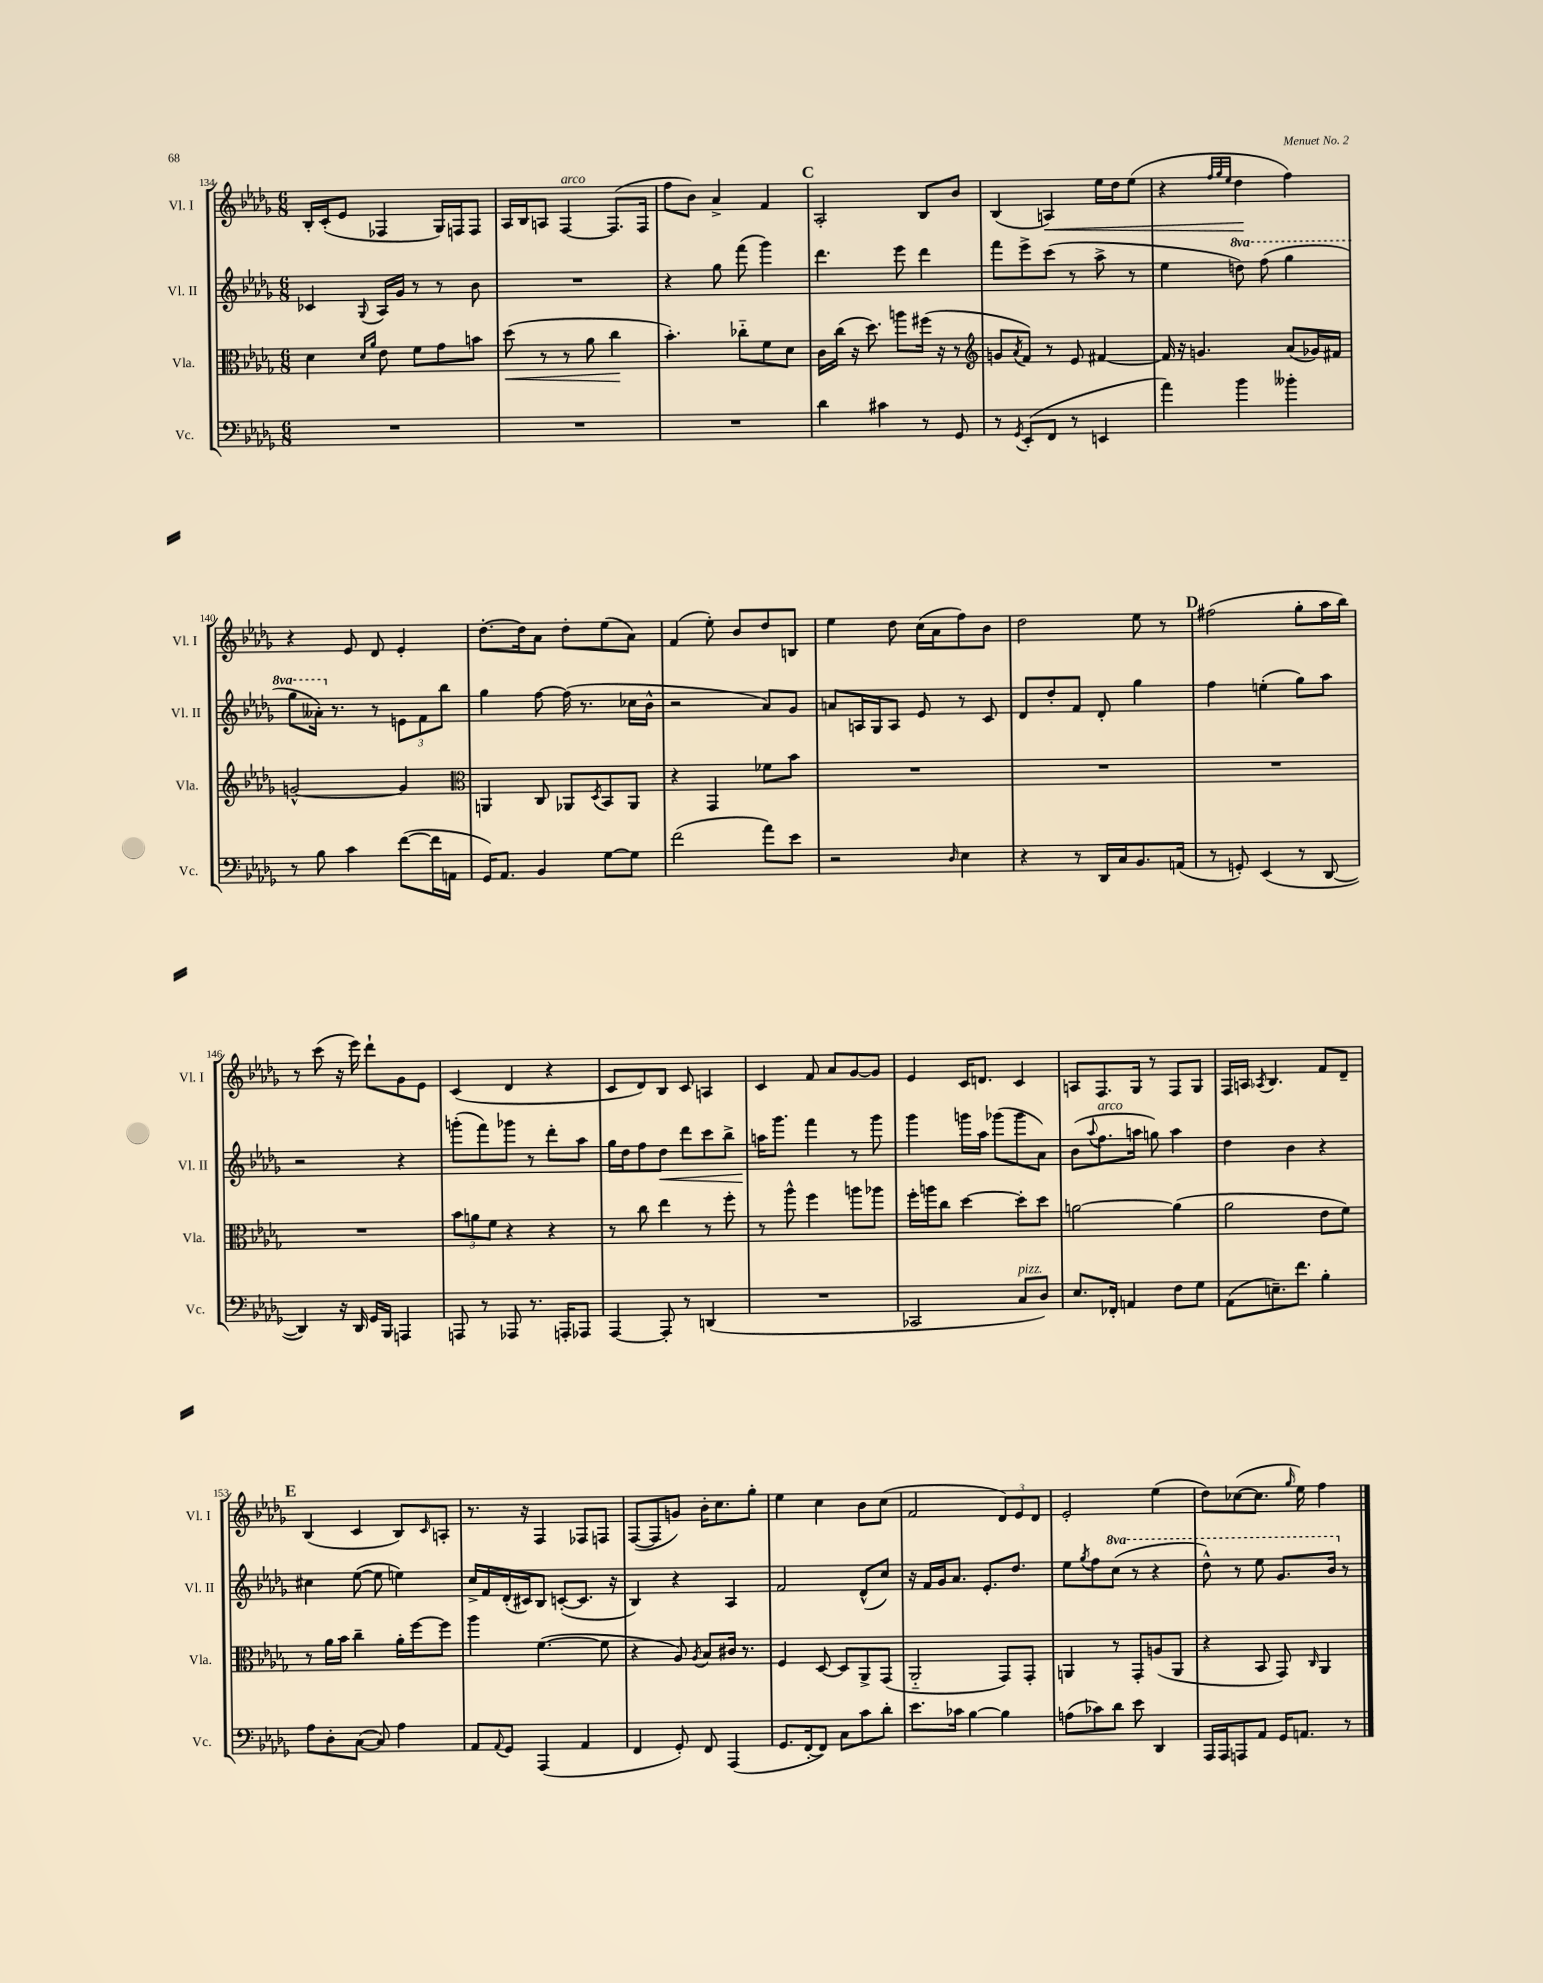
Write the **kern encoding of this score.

**kern	**kern	**kern	**kern
*staff4	*staff3	*staff2	*staff1
*clefF4	*clefC3	*clefG2	*clefG2
*k[b-e-a-d-g-]	*k[b-e-a-d-g-]	*k[b-e-a-d-g-]	*k[b-e-a-d-g-]
*M6/8	*M6/8	*M6/8	*M6/8
2.r	4d-\	4c-/	16B-'/LL
.	.	.	(16c'/J
.	.	.	8e-/J
.	16qqd-/LL	.	.
.	16qqa-/JJ	8qqG-/	.
.	8e-\	16A-/LL	4F-/
.	.	16g-/JJ	.
.	8f\L	8r	.
.	8g-\	8r	16G-/LL)
.	.	.	16F/J
.	8b\J	8b-\	8F/J
=	=	=	=
2.r	(8dd-\	2.r	16A-/LL
.	.	.	16B-/J
.	8r	.	8A/J
.	8r	.	[4F/
.	8a-\	.	.
.	4cc\	.	(8.F/]L
.	.	.	16F/Jk
=	=	=	=
2.r	4.b-'\)	4r	8ff\L
.	.	.	8b-\J)
.	.	8gg-\	4a-^/
.	8cc-'~\L	(8fff\	.
.	8f\	4ggg-\)	4f/
.	8d-\J	.	.
=	=	=	=
4d-\	16c\LL	4.ddd-\	2A-'/
.	(16cc\JJ	.	.
.	16r	.	.
.	8.dd-\)	.	.
4c#\	.	.	.
.	8aa\L	8eee-\	.
8r	(16ff#\Jk	4ddd-\	8B-/L
.	16r	.	.
8GG-/	8r	.	8b-/J
=	=	=	=
*	*clefG2	*	*
8r	8g/L	8fff\L	(4B-/
8qGG-/	8qa-/	.	.
(8EE-'/L	8f/J)	8eee-^\	.
8FF/J	8r	(8ccc\J	4A/)
8r	8e-/	8r	.
4EE/	[4f#/	8aa-^\	16ee-\LL
.	.	.	16dd-\J
.	.	8r	(8ee-\J
=	=	=	=
4a-\)	16f#/]	4ee-\	4r
.	16r	.	.
.	4.g/	.	.
.	.	.	32qqff/LLL
.	.	.	32qqgg-/
.	.	.	32qqee-/JJJ
4b-\	.	8ddd\)	4dd-\
.	.	(8fff\	.
4b--'\	(8a-/L	4ggg-\	4ff\)
.	16g-/L)	.	.
.	16f#/JJ	.	.
=	=	=	=
8r	[2g^^/	8ggg-\L	4r
8B-\	.	16aa--'\Jk)	.
.	.	8.r	.
4c\	.	.	8e-/
.	.	8r	8d-/
([8f\L	4g/]	12e\L	4e-'/
.	.	12f\	.
16f\]L	.	.	.
.	.	12bb-\J	.
16AA\JJ	.	.	.
=	=	=	=
*	*clefC3	*	*
16GG-/LK)	4AA/	4gg-\	[8.dd-'\L
8.AA-/J	.	.	.
.	.	.	16dd-\]k
4BB-/	8C/	[8ff\	8a-\J
.	8AA-/L	(16ff\]	8dd-'\L
.	.	8.r	.
.	8qD-/	.	.
[8G-\L	8BB-/	.	(8ee-\
8G-\]J	8AA-/J	16cc-\LL	8a-\J)
.	.	16b-^^\JJ	.
=	=	=	=
(2f\	4r	2r	(4f/
.	4GG-/	.	8ee-'\)
.	.	.	8b-/L
8a-\L)	8f-\L	8a-/L)	8dd-/
8e-\J	8b-\J	8g-/J	8B/J
=	=	=	=
2r	2.r	8a/L	4ee-\
.	.	16A/L	.
.	.	16G-/J	.
.	.	8A/J	8dd-\
.	.	8e-/	(16cc\LL
.	.	.	16a-\J
16qqD-/	.	.	.
4E-\	.	8r	8ff\)
.	.	8c/	8b-\J
=	=	=	=
4r	2.r	8d-/L	2dd-\
.	.	8dd-'/	.
8r	.	8f/J	.
16DD-/LL	.	8d-'/	.
16C/J	.	.	.
8.BB-/	.	4gg-\	8ee-\
.	.	.	8r
(16AA/Jk	.	.	.
=	=	=	=
8r	2.r	4ff\	(2ff#\
8GG'/)	.	.	.
(4EE-/	.	(4ee'\	.
8r	.	8gg-\L)	8gg-'\L
[8DD-/	.	8aa-\J	16aa-\L
.	.	.	16bb-\JJ)
=	=	=	=
4DD-/])	2.r	2r	8r
.	.	.	(8ccc\
16r	.	.	16r
16DD-/	.	.	16eee-\)
16GG-/LL	.	.	8ddd-`\L
16BBB-/JJ	.	.	.
4AAA/	.	4r	8g-\
.	.	.	8e-\J
=	=	=	=
8AAA/	12b-\L	(8ggg'\L	(4c/
.	12a\	.	.
8r	.	8fff\)	.
.	12f\J	.	.
8AAA-/	4r	8ggg-\J	4d-/
8.r	.	8r	.
.	4r	8ddd-'\L	4r
16AAA'/LK	.	.	.
8AAA-/J	.	8aa-\J	.
=	=	=	=
[4AAA-/	8r	16gg-\LL	8c/L
.	.	16dd-\J	.
.	8cc\	8ff\	8d-/)
8AAA-'/]	4ee-\	8dd-\J	8B-/J
8r	.	8ddd-\L	8c/
(4DD/	8r	8ccc\	4A/
.	8ff'\	8bb-^\J	.
=	=	=	=
2.r	8r	16aa\LK	4c/
.	.	8.ggg-\J	.
.	8aa-^^\	.	.
.	4ff\	4fff\	8f/
.	.	.	8a-/L
.	8aa\L	8r	[8g-/
.	8aa-\J	8ggg-\	8g-/]J
=	=	=	=
2CC-/	16ff'\LL	4ggg-\	4e-/
.	16aa\J	.	.
.	8cc\J	.	.
.	[4dd-\	16ggg\LL	16c/LK
.	.	16aa-\JJ	8.d/J
.	.	(8ggg-\L	.
8C/L	8dd-'\]L	8ggg-\	4c/
8D-/J)	8dd-\J	8a-\J)	.
=	=	=	=
8.E-/L	[2a\	(8b-\L	8A/L
.	.	8qqaa-/	.
.	.	8.ff\	8.F/
16FF-'/Jk	.	.	.
4AA/	.	.	.
.	.	16aa\Jk	16G-/Jk
.	.	8gg\)	8r
8F\L	(4a\]	4aa\	8F/L
8G-\J	.	.	8G-/J
=	=	=	=
(8AA-\L	2a-\	4dd-\	16F/LL
.	.	.	16A/JJ
.	.	.	8qA-/
8.E~\)	.	.	4.B-/
.	.	4b-\	.
8.f\J	.	.	.
4B-'\	8e-\L	4r	8f/L
.	8f\J)	.	8d-~/J
=	=	=	=
8A-\L	8r	4cc#\	(4B-/
8D-'\	16a-\LL	.	.
.	16b-\JJ	.	.
([8C\J	4cc~\	([8ee-\	4c/
8C/])	.	8ee-\]	.
4A-\	16a-'\LL	4ee\)	8B-/L)
.	[16ff\J	.	.
.	.	.	16qqc/
.	8ff\]J	.	8A'/J
=	=	=	=
8AA-/L	4aa-\	16cc^/LL	8.r
.	.	16f/	.
8qqAA-/	.	.	.
8GG-/J	.	(16d-'/	.
.	.	16c#/J)	16r
(4AAA-/	([4.f\	8B-/J	4F/
.	.	([8c'/L	.
4AA-/	.	8.c/]J	8F-/L
.	8f\]	.	8F/J
.	.	16r	.
=	=	=	=
4FF/	4r	4B-/)	([8F/L
.	.	.	8F/]
8GG-'/)	8A-/)	4r	8g/J)
.	8qA-/	.	.
8FF/	8B-/L	.	16b-'\LK
.	.	.	8.cc\
(4AAA-/	16c#/Jk	4A-/	.
.	8.r	.	.
.	.	.	8gg-'\J
=	=	=	=
8.GG-/L	4F/	2f/	4ee-\
[16FF'/k	.	.	.
8FF/]J)	[8D-/	.	4cc\
8C\L	8D-/]L	.	.
8c\	8AA-^/	(8d-^^/L	8b-\L
8d-'\J	(8GG-/J	8cc/J)	(8cc\J
=	=	=	=
8.e-\L	2AA-'~/	16r	2f/
.	.	16f/LL	.
.	.	16g-/J	.
16c-\Jk	.	8.a-/J	.
[4B-\	.	.	.
.	.	8.e-'/L	.
4B-\]	8GG-/L)	.	12d-/L)
.	.	8.dd-/J	.
.	.	.	12e-/
.	8GG-'/J	.	.
.	.	.	12d-/J
=	=	=	=
(8A\L	4AA/	8ee-\L	2e-'/
.	.	8qgg-/	.
8c-\)	.	8ff\	.
8d-\J	8r	(8ccc\J	.
8e-\	8GG-'/L	8r	.
4DD-/	(8A/	4r	(4ee-\
.	8AA/J	.	.
=	=	=	=
16AAA-/LL	4r	8ddd-^^\)	8dd-\L)
16AAA-/J	.	.	.
8AAA/	.	8r	([8cc-\
8AA-/J	8BB-/	8eee-\	8.cc-\]J
16GG-/LK	8GG-/)	8.gg-/L	.
.	.	.	16qqgg-/
8.AA/J	.	.	16ee-\)
.	16qqC/	.	.
.	4AA-/	.	4ff\
.	.	16bb-/Jk	.
8r	.	8r	.
==	==	==	==
*-	*-	*-	*-
